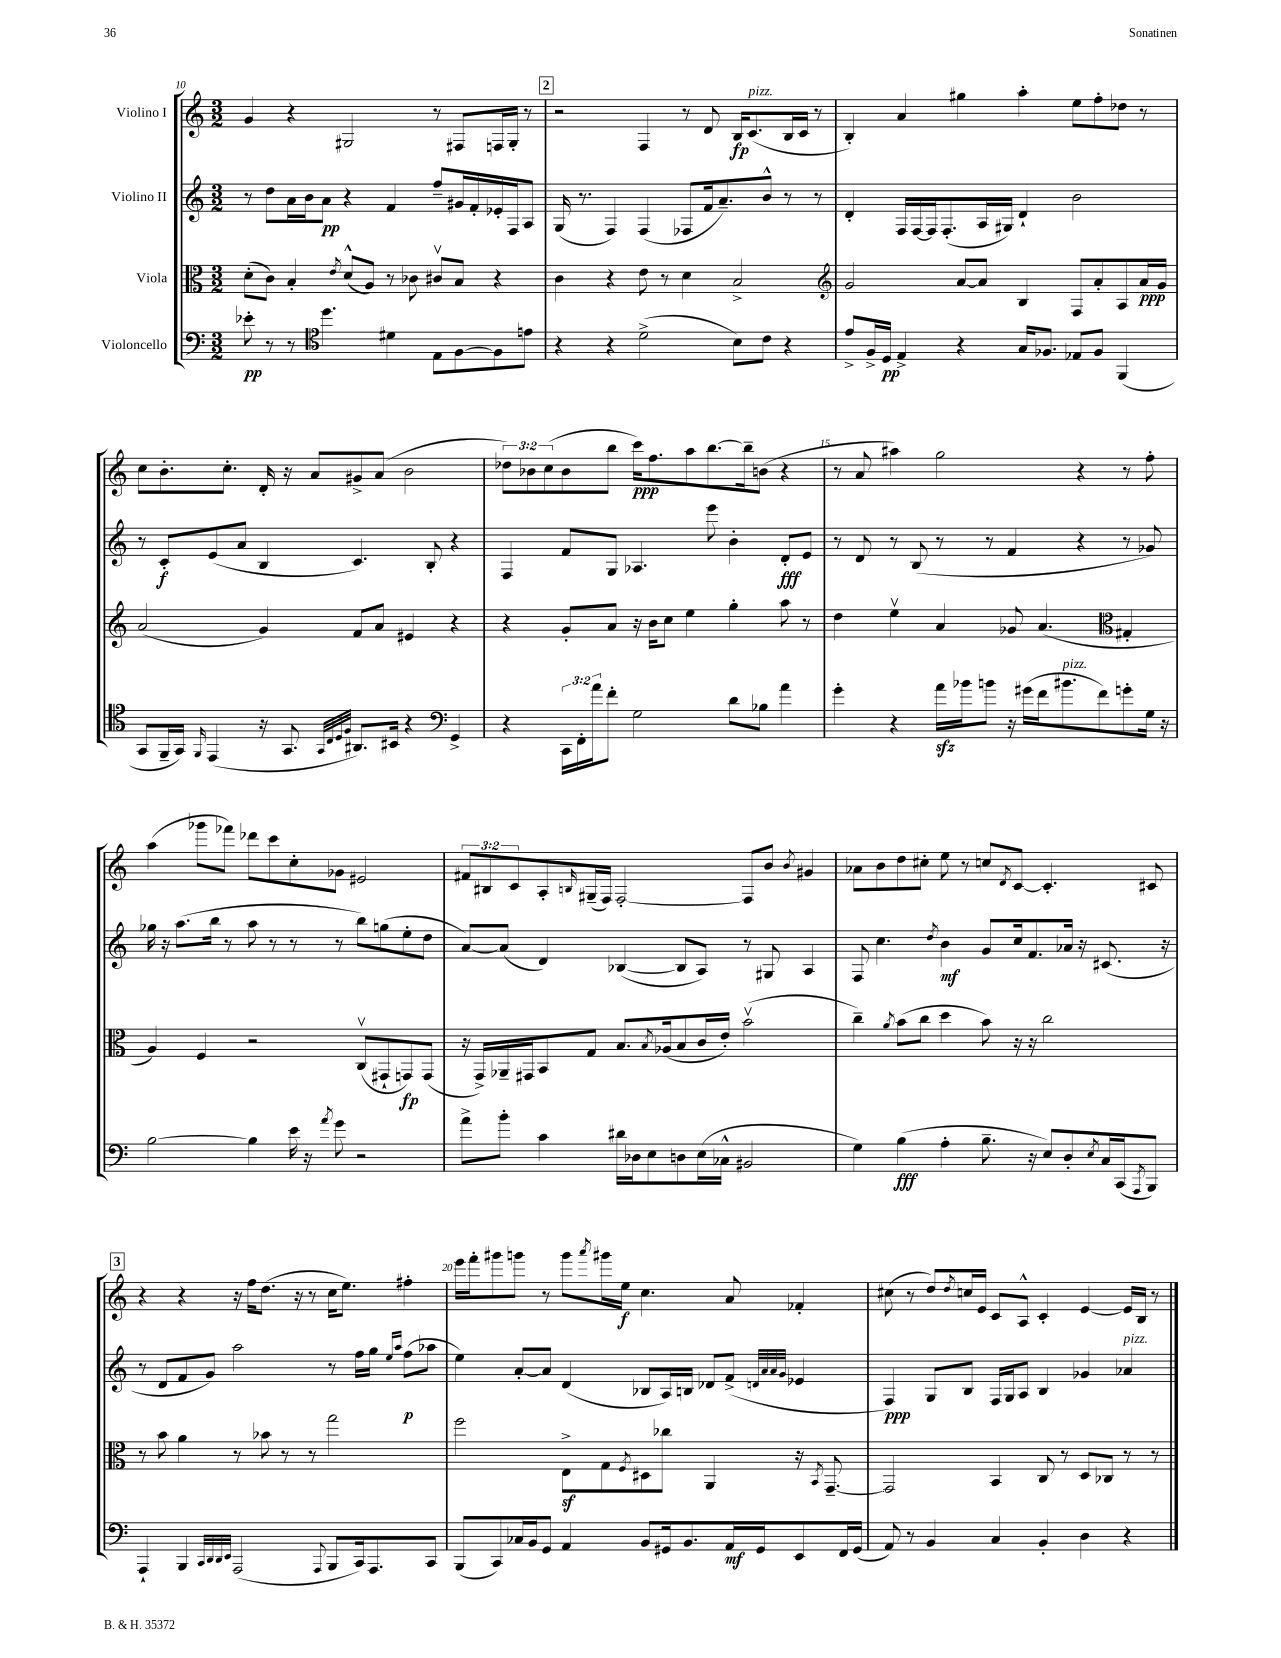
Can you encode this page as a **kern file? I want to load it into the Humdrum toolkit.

**kern	**kern	**kern	**kern
*staff4	*staff3	*staff2	*staff1
*clefF4	*clefC3	*clefG2	*clefG2
*k[]	*k[]	*k[]	*k[]
*M3/2	*M3/2	*M3/2	*M3/2
8e-'	(8d'	8r	4g
8r	8c)	8dd	.
8r	4B'	16a	4r
.	.	16b	.
*clefC4	*	*	*
4.dd	.	8a	.
.	8qe	.	.
.	(8d^^	4r	2G#
.	8A)	.	.
4d#	8r	4f	.
.	8c-	.	.
8E	8c#v	8ff~	8r
[8F	8B	16g#	8F#
.	.	16f'	.
8F]	4r	16e-'	16F
.	.	16F	16G#'
8e	.	8A	8r
=	=	=	=
4r	4c	(16G	2r
.	.	8.r	.
4r	4r	4F)	.
(2d^	8e	(4F	4F
.	8r	.	.
.	4d	8F-	8r
.	.	16f	8d
.	.	8.a~)	.
8B)	2B^	.	16B
.	.	.	(8.c
8c	.	8b^^	.
4r	.	8r	16B
.	.	.	16c
.	.	8r	8r
=	=	=	=
*	*clefG2	*	*
8e^	2g	4d'	4B')
16F^	.	.	.
16D	.	.	.
4E^	.	16F	4a
.	.	[16F	.
.	.	16F]	.
.	.	(8.F'	.
4r	[8a	.	4gg#
.	8a]	16A	.
.	.	16G#)	.
16G	4B	4d`	4aa'
8.F-	.	.	.
8E-	8F	2b	8ee
8F-	8a'	.	8ff'
(4FF	8A	.	8dd-
.	16a	.	8r
.	16g	.	.
=	=	=	=
8GG	(2a	8r	8cc
16FF~	.	8c'	8.b'
16GG)	.	.	.
16qqFF	.	.	.
(4EE	.	(8e	.
.	.	.	8.cc'
.	.	8a	.
16r	4g)	4B	16d'
8.GG	.	.	16r
.	.	.	8a
32qqGG	.	.	.
32qqC	.	.	.
32qqD	.	.	.
32qqF	.	.	.
8.AA#)	8f	4.c)	8g#^
.	8a	.	(8a
16BB#	.	.	.
4r	4e#	.	2b
.	.	8B'	.
*clefF4	*	*	*
4GG^	4r	4r	.
=	=	=	=
4r	4r	4F	12dd-)
.	.	.	12b-
.	.	.	(12cc
24CC	8g'	8f	8b-
24FF'	.	.	.
24a	.	.	.
8f'	8a	8G	8bb
2G	16r	4.A-	16ccc)
.	16b	.	8.ff
.	8cc	.	.
.	4ee	.	8aa
.	.	8eee	[8.bb
8d	4gg'	4b'	.
.	.	.	16bb~]
8B-	.	.	(8b
4a	8aa	8d'	4r
.	8r	8e	.
=	=	=	=
4g'	4dd	8r	8r
.	.	8d	8a
4r	4eev	8r	4aa#)
.	.	(8B	.
16a	4a	8r	2gg
16b-	.	.	.
8b	.	8r	.
16r	8g-	4f	.
(16g#	.	.	.
16f	(4.a	.	.
8.b#	.	.	.
.	.	4r	4r
8f)	.	.	.
*	*clefC3	*	*
8g'	4G#'	8r	8r
16G	.	8g-)	8ff'
16r	.	.	.
=	=	=	=
[2B	4A)	16gg-	(4aa
.	.	16r	.
.	.	(8.aa	.
.	4F	.	8ggg-
.	.	16bb	.
.	.	8r	8fff-)
4B]	2r	8aa	8ddd-
.	.	8r	8ccc
16e	.	8r	8cc'
16r	.	.	.
8qa	.	.	.
8g	.	8r	8g-
2r	(8Cv	8bb)	2e#
.	8GG#`	(8gg	.
.	8GG)	8ee'	.
.	(8GG	8dd	.
=	=	=	=
8a^	16r	[8a)	12f#
.	16GG^)	.	.
.	.	.	12B#
8b'	16AA-~	(8a]	.
.	.	.	12c
.	16GG#	.	.
4c	8BB	4d)	8A'
.	.	.	16qqB
.	8G	.	(16G#~
.	.	.	16F)
16d#	8.B	([4B-	[2F'
16D-	.	.	.
8E	.	.	.
.	8qB	.	.
.	(16A-	.	.
8D	8B	8B-]	.
(16E	16c	8A)	.
16C-^^	16e')	.	.
2BB#	(2bv	8r	8F]
.	.	8G#	8b
.	.	.	8qb
.	.	4A	4g#
=	=	=	=
4G)	4cc~)	8F	8a-
.	.	4.cc	8b
.	8qa	.	.
(4B	(8b	.	8dd
.	8cc	.	8cc#'
.	.	8qdd	.
4A'	4dd	4b	8ee
.	.	.	8r
8.B~	8b)	8g	8cc
.	.	.	8qd
.	16r	16cc	[8c
16r	16r	8.f	.
8E)	2cc	.	4.c']
8D'	.	16a-	.
.	.	16r	.
8qE	.	.	.
16C	.	(8.c#	.
(16CC	.	.	.
8qAAA	.	.	.
8BBB)	.	.	8c#
.	.	16r	.
=	=	=	=
4AAA`	8r	8r	4r
.	8b	8d	.
4BBB	4a	8f	4r
.	.	8g)	.
32qqCC	.	.	.
32qqDD	.	.	.
32qqDD	.	.	.
32qqEE	.	.	.
(2AAA	8r	2aa	16r
.	.	.	16ff
.	8b-	.	(8.dd
.	8r	.	.
.	.	.	16r
.	8r	.	8r
8qqAAA	.	.	.
8BBB	2gg	8r	16cc
.	.	.	8.ee)
16CC)	.	16ff	.
8.AAA	.	16gg	.
.	.	16qqee	.
.	.	16qqaa	.
.	.	(8ff	4ff#'
8CC	.	8aa-	.
=	=	=	=
(8BBB	2ff	4ee)	16eee
.	.	.	16fff'
8CC)	.	.	8ggg#
16C-	.	[8a'	8ggg
16BB	.	.	.
8GG	.	8a]	8r
4AA	8E^	(4d	8ggg
.	.	.	8qaaa
.	8G	.	16ggg#
.	.	.	16ee
.	8qF	.	.
8BB	8D#	8B-	4.cc
16GG#	8cc-	16A)	.
8.BB	.	16B	.
.	4AA	8d-	.
16AA	.	(8f^	8a
16GG#	.	.	.
.	.	32qqd	.
.	.	32qqa	.
.	.	32qqa	.
.	.	32qqg	.
8EE	16r	4e-	4f-'
.	8qBB	.	.
.	[8.GG~	.	.
16FF	.	.	.
(16GG#	.	.	.
=	=	=	=
8AA)	2GG]	4F)	(8cc#
8r	.	.	8r
4BB	.	8G	8dd)
.	.	.	8qdd
.	.	8B	16cc
.	.	.	16e
4C	4BB	16F	8c
.	.	16G	.
.	.	8A	8A^^
4BB'	8C	4B	4c'
.	8r	.	.
4D	8D	4g-	[4e
.	8C-	.	.
4r	8r	4a-	16e]
.	.	.	16B
.	8r	.	8r
==	==	==	==
*-	*-	*-	*-
